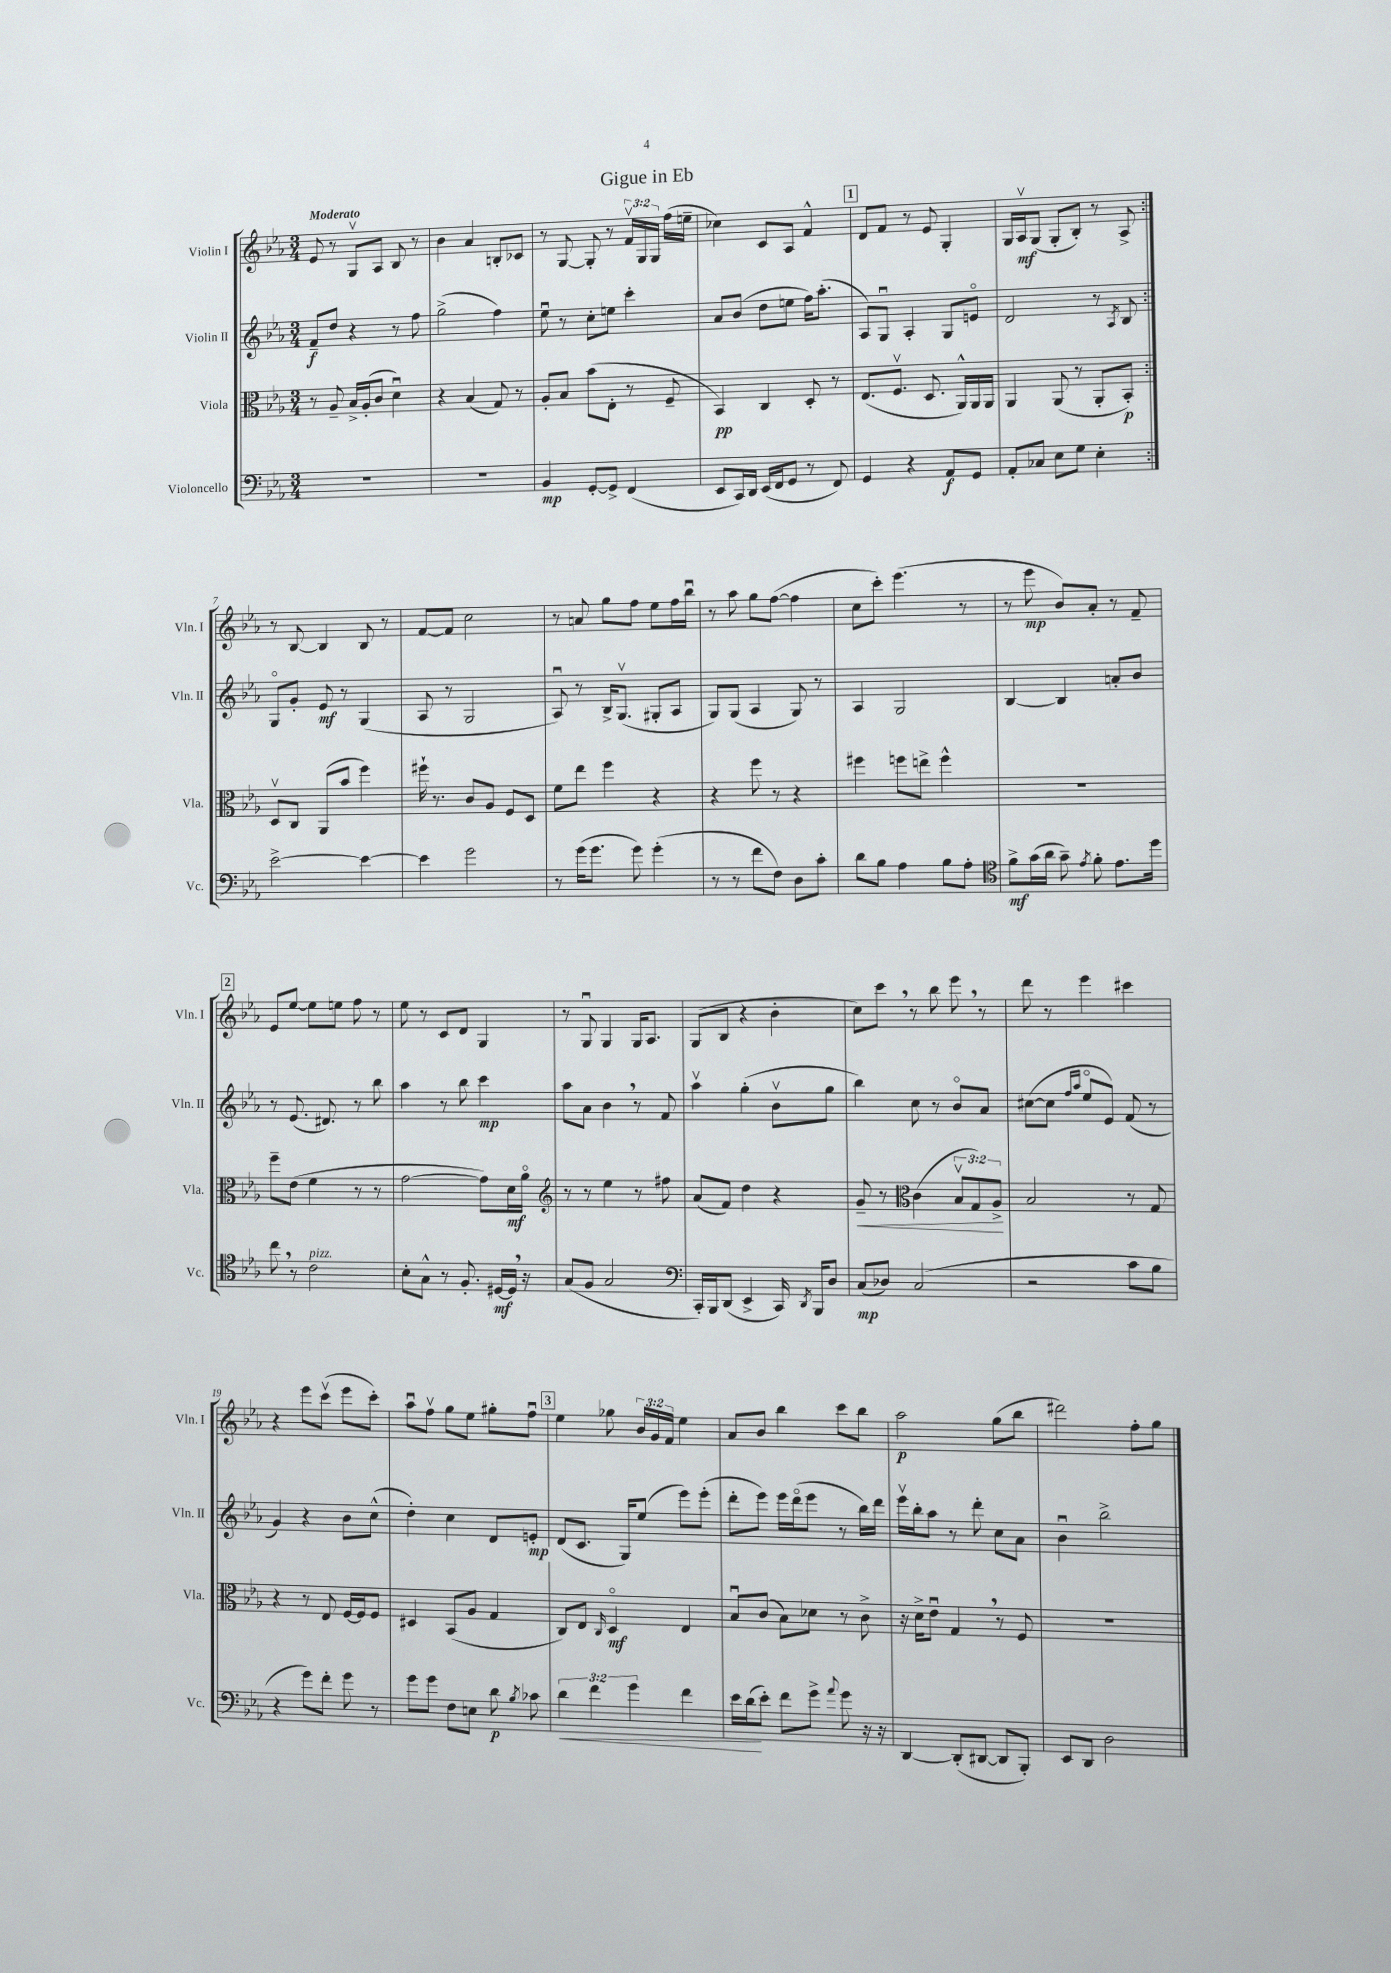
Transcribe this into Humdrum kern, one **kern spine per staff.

**kern	**kern	**kern	**kern
*staff4	*staff3	*staff2	*staff1
*clefF4	*clefC3	*clefG2	*clefG2
*k[b-e-a-]	*k[b-e-a-]	*k[b-e-a-]	*k[b-e-a-]
*M3/4	*M3/4	*M3/4	*M3/4
2.r	8r	8f~	8e-
.	8A-~	8dd	8r
.	16B-^	4r	8Gv
.	(16A-'	.	.
.	8c	.	8A-
.	4du)	8r	8B-
.	.	8ff	8r
=	=	=	=
2.r	4r	(2gg^	4b-
.	(4B-	.	4a-
.	8G)	4ff)	8B'
.	8r	.	8c-
=	=	=	=
4BB-	8A-'	8ee-u	8r
.	8B-	8r	[8G
[8GG'	(8b-	8cc'	8G']
8GG^]	8E-'	8ee	8r
(4FF	8r	4ccc'	24fv
.	.	.	24G
.	.	.	24G
.	8F~	.	(16ff
.	.	.	16ee~
=	=	=	=
8EE-	4BB-)	8a-	4cc-)
16CC)	.	(8b-	.
16DD	.	.	.
(16EE-	4C	8dd	8c
16FF	.	.	.
8GG	.	8ee	8A-
8r	8D'	16ff)	4f^^
.	.	(8.aa-'	.
8FF)	8r	.	.
=	=	=	=
4GG	(8.E-	8A-)	8d
.	.	8Gu	8f
.	8.Fv	.	.
4r	.	4A-'	8r
.	8.D	.	8e-
8AA-	.	8G	4G'
.	16AA-^^)	.	.
8GG	16AA-	8eo	.
.	16AA-	.	.
=	=	=	=
8AA-'	4AA-	2d	16G
.	.	.	16A-v
8C-	.	.	(8G
8E-	(8AA-	.	8G'
8G	8r	.	8B-')
4E-'	8AA-'	8r	8r
.	.	8qA-	.
.	8BB-')	8B-	8A-^
=:|!	=:|!	=:|!	=:|!
[2e-^	8Dv	8Go	8r
.	8C	8g'	[8B-
.	(8AA-	8e-	4B-]
.	8b-	8r	.
4e-_	4ff)	(4G	8B-
.	.	.	8r
=	=	=	=
4e-]	16ff#`	8A-	[8f
.	8.r	.	.
.	.	8r	8f]
2g	8c	2G	2cc
.	8A-	.	.
.	8F	.	.
.	8D	.	.
=	=	=	=
8r	8f	8A-u)	8r
(16g	8ee-	8r	8a
8.g	.	.	.
.	4ff	16B-^	8gg
.	.	(8.Gv	.
8g)	.	.	8ff
(4g'	4r	8G#'	8ee-
.	.	8A-	16ff
.	.	.	16bb-u
=	=	=	=
8r	4r	8G)	8r
8r	.	(8G	8aa-
8f	8ff	4A-	8gg
8F)	8r	.	([8ff
8D	4r	8G)	4ff]
8c'	.	8r	.
=	=	=	=
8d	4ff#	4A-	8cc
8B-	.	.	8ccc')
4A-	8ff	2G	(4.eee-
.	8ee^	.	.
8B-	4ff^^	.	.
8A-'	.	.	8r
=	=	=	=
*clefC4	*	*	*
8f^	2.r	[4B-	8r
(16g	.	.	8eee-
16a-	.	.	.
8g~)	.	4B-]	8b-)
8qe-	.	.	.
8f'	.	.	8a-'
8.e-	.	8a'	8r
.	.	8b-	8f~
16dd	.	.	.
=	=	=	=
8cc	8ff~	8r	8e-
8r	(8e-	(8.e-	[8ee-
2c	4f	.	8ee-]
.	.	8.d#)	.
.	.	.	8ee
.	8r	8r	8ff
.	8r	8bb-	8r
=	=	=	=
8B-'	[2g	4aa-	8ee-
8G^^	.	.	8r
8r	.	8r	8c
8.F'	.	8bb-	8d
.	8g])	4ccc	4G
[16D#	.	.	.
16D#]	16d	.	.
16r	16a-o	.	.
=	=	=	=
*	*clefG2	*	*
(8G	8r	8aa-	8r
8F	8r	8a-	8Gu
2G	4ee-	4b-	4G
.	8r	8r	16G
.	.	.	8.A-
.	8ff#	8f	.
=	=	=	=
*clefF4	*	*	*
16CC')	(8a-	4aa-v	(8G
16BBB-	.	.	.
(8DD	8f)	.	8B-
4EE-^	4dd	(4gg'	4r
16CC)	4r	8b-v	4b-'
8qDD	.	.	.
16BBB-	.	.	.
8D	.	8gg	.
=	=	=	=
(8C	8g~	4bb-)	8cc)
8D-)	8r	.	8ccc
*	*clefC3	*	*
(2C	(4c	8cc	8r
.	.	8r	8bb-
.	12B-v	8b-o	8eee-
.	12G)	.	.
.	.	8a-	8r
.	12A-^	.	.
=	=	=	=
2r	2B-	([8cc#	8ddd
.	.	8cc#]	8r
.	.	16qqff	.
.	.	16qqaa-	.
.	.	8ee-o	4eee-
.	.	8e-)	.
8c	8r	(8f	4ccc#
8B-	8G	8r	.
=	=	=	=
4r	4r	4g)	4r
8g)	8r	4r	8eee-
8f'	8E-	.	(8cccv
8g	[16F	8b-	8eee-
.	16F]	.	.
8r	8F	(8cc^^	8ccc')
=	=	=	=
8g	4D#	4dd')	8aa-u
8g	.	.	8ffv
8F	(8BB-	4cc	8gg
8E	8A-	.	8ee-
8d	4G	8d	8gg#'
8qB-	.	.	.
8c-	.	8e'	8ffu
=	=	=	=
6d	8C)	(8d	4ee-
.	8E-	8.c	.
6f	.	.	.
.	16qqC	.	.
.	4Do	.	8gg-
.	.	16G)	.
6g	.	.	.
.	.	(8ee-	24b-
.	.	.	24g
.	.	.	24f
4f	4E-	8eee-)	4ee-
.	.	(8eee-'	.
=	=	=	=
16e-	8B-u	8ddd'	8a-
(16d	.	.	.
8e-')	(8c	8eee-)	8b-
8f	8B-)	16eee-	4bb-
.	.	(16dddo	.
8g^	8d-	8eee-	.
8qqa-	.	.	.
8g	8r	8r	8ccc
16r	8c^	16bb-)	8bb-
16r	.	16ddd	.
=	=	=	=
[4DD	16r	16eee-v	2aa-
.	16d^	16bb-'	.
.	8e-u	8aa-	.
(8DD']	4G	8r	.
[8DD#	.	8ddd'	.
8DD#]	8r	8cc	(8gg
8BBB-')	8F	8a-	8bb-
=	=	=	=
8EE-	2.r	4b-u	2ddd#)
8DD	.	.	.
2D	.	2bb-^	.
.	.	.	8ff'
.	.	.	8gg
==	==	==	==
*-	*-	*-	*-
